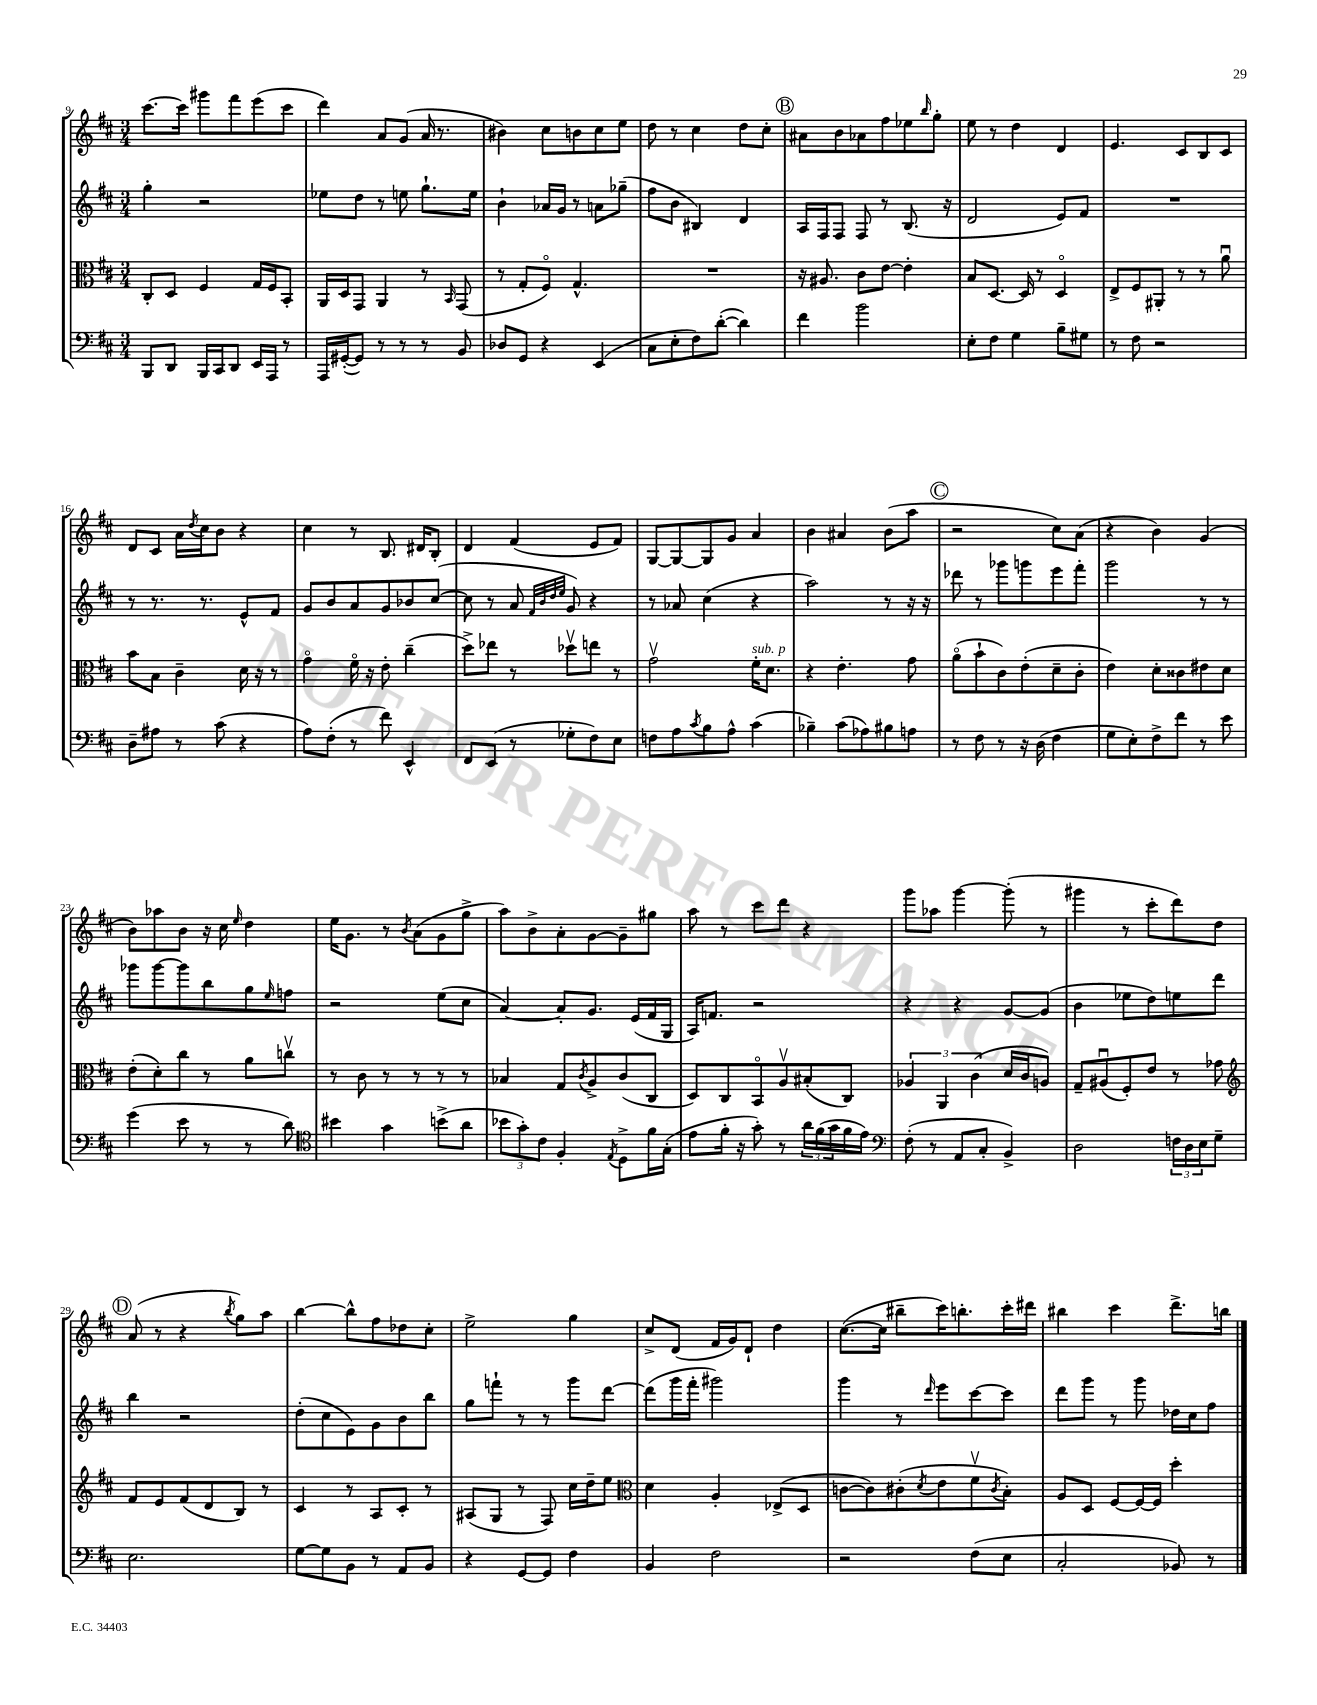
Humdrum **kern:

**kern	**kern	**kern	**kern
*staff4	*staff3	*staff2	*staff1
*clefF4	*clefC3	*clefG2	*clefG2
*k[f#c#]	*k[f#c#]	*k[f#c#]	*k[f#c#]
*M3/4	*M3/4	*M3/4	*M3/4
8BBB	8C#'	4gg'	[8.ccc#
8DD	8D	.	.
.	.	.	16ccc#]
16BBB	4F#	2r	8ggg#
16CC#	.	.	.
8DD	.	.	8fff#
16EE	16G	.	(8eee
16AAA	16F#	.	.
8r	8BB'	.	8ccc#
=	=	=	=
16AAA	16AA	8ee-	4ddd)
([16GG#'	16D	.	.
8GG#])	8GG	8dd	.
8r	4AA	8r	8a
8r	.	8ee	(8g
8r	8r	8.gg`	16a
.	.	.	8.r
.	16qqBB	.	.
8BB	(8GG	.	.
.	.	16ee	.
=	=	=	=
8D-	8r	4b`	4b#)
8GG	8G'	.	.
4r	8F#o)	16a-	8cc#
.	.	16g	.
.	4.G^^	8r	8b
(4EE	.	8a	8cc#
.	.	(8gg-~	8ee
=	=	=	=
8C#	2.r	8ff#	8dd
8E'	.	8b	8r
8F#)	.	4B#)	4cc#
([8d'	.	.	.
4d])	.	4d	8dd
.	.	.	8cc#'
=	=	=	=
4f#	16r	16A	8a#
.	8.A#	16F#	.
.	.	8F#	8b
2b	8c#	8F#	8a-
.	[8e	8r	8ff#
.	4e']	(8.B	8ee-
.	.	.	16qqbb
.	.	.	8gg'
.	.	16r	.
=	=	=	=
8E'	8B	2d	8ee
8F#	[8.D	.	8r
4G	.	.	4dd
.	16D]	.	.
.	8r	.	.
8B~	4Do	8e)	4d
8G#	.	8f#	.
=	=	=	=
8r	8E^	2.r	4.e
8F#	8F#	.	.
2r	8AA#'	.	.
.	8r	.	8c#
.	8r	.	8B
.	8au	.	8c#
=	=	=	=
8D~	8b	8r	8d
8A#	8B	8.r	8c#
8r	4c#~	.	16a
.	.	.	8qdd
.	.	8.r	16cc#
(8c#	.	.	8b
4r	16d	8e^^	4r
.	16r	.	.
.	8r	8f#	.
=	=	=	=
8A)	4go	8g	4cc#
(8F#'	.	8b	.
8r	16f#o	8a	8r
.	16r	.	.
8f#)	8e'	8g	8.B
4EE^^	(4cc#~	8b-	.
.	.	.	16d#
.	.	([8cc#	8B'
=	=	=	=
8FF#	8dd^)	8cc#]	4d
(8EE	8ee-	8r	.
8r	8r	8a	(4f#
.	.	32qqf#	.
.	.	32qqb	.
.	.	32qqdd	.
.	.	32qqee	.
8G-'	8dd-v	8g)	.
8F#)	8ee	4r	8e
8E	8r	.	8f#)
=	=	=	=
8F	2gv	8r	[8G
8A	.	8a-	8G_
8qc#	.	.	.
8B	.	(4cc#	8G]
8A^^	.	.	8g
(4c#	16f#'	4r	4a
.	8.d	.	.
=	=	=	=
4B-~)	4r	2aa)	4b
(8c#	4.e'	.	4a#
8A-)	.	.	.
8B#	.	8r	(8b
8A	8g	16r	8aa
.	.	16r	.
=	=	=	=
8r	(8ao	8ddd-	2r
8F#	8b`	8r	.
8r	8c#)	8ggg-	.
16r	(8e'	8ggg	.
(16D	.	.	.
4F#	8d~	8eee	8cc#)
.	8c#'	8fff#'	(8a
=	=	=	=
8G	4e)	2ggg	4r
8E')	.	.	.
8F#^	8d'	.	4b)
8f#	8c##	.	.
8r	8e#	8r	(4g
8e	8d	8r	.
=	=	=	=
(4g	(8e'	8ggg-	8b)
.	8d')	[8ggg-	8aa-
8e	8cc#	8ggg-]	8b
8r	8r	8bb	16r
.	.	.	16cc#
.	.	.	16qqee
8r	8a	8gg	4dd
.	.	16qqee	.
8d)	8ccv	8ff	.
=	=	=	=
*clefC4	*	*	*
4b#	8r	2r	16ee
.	.	.	8.g
.	8c#	.	.
4g	8r	.	8r
.	.	.	8qb
.	8r	.	(8a
(8b^	8r	(8ee	8g
8a	8r	8cc#	8gg^
=	=	=	=
12b-	4B-	[4a)	8aa)
12g')	.	.	.
.	.	.	8b^
12c#	.	.	.
4F#'	8G	8a']	8a'
.	8qc#	.	.
.	8A^	8.g	[8g
8qE	.	.	.
8D^	(8c#	.	8g~]
.	.	(16e	.
16f#	8C#	16f#	8gg#
(16G'	.	16G	.
=	=	=	=
8e	8D)	16A)	8aa
.	.	8.f	.
16f#'	8C#	.	8r
16r	.	.	.
8g')	8BBo	2r	8ccc#
8r	8Av	.	8ddd
24a	(8B#'	.	4r
(24f#	.	.	.
24g	.	.	.
16f#	8C#)	.	.
16e)	.	.	.
=	=	=	=
*clefF4	*	*	*
(8F#'	6A-	4r	8ggg
8r	.	.	8aa-
.	6AA	.	.
8AA	.	4r	[4ggg
.	(6c#	.	.
8C#'	.	.	.
4BB^)	16d	[8g	(8ggg']
.	16c#	.	.
.	8A)	(8g]	8r
=	=	=	=
2D	8G~	4b	4ggg#
.	(8A#u	.	.
.	8F#')	8ee-	8r
.	8e	8dd)	8ccc#'
24F	8r	8ee	8ddd)
24D	.	.	.
24E	.	.	.
8G~	8g-	8ddd	8dd
=	=	=	=
*	*clefG2	*	*
2.E	8f#	4bb	(8a
.	8e	.	8r
.	(8f#	2r	4r
.	8d	.	.
.	.	.	8qbb
.	8B)	.	8gg)
.	8r	.	8aa
=	=	=	=
[8G	4c#	(8dd'	[4bb
8G]	.	8cc#	.
8BB	8r	8e)	8bb^^]
8r	8A	8g	8ff#
8AA	8c#'	8b	8dd-
8BB	8r	8bb	8cc#'
=	=	=	=
4r	(8A#	8gg	2ee^
.	8G	8fff`	.
[8GG	8r	8r	.
8GG]	8F#)	8r	.
4F#	16cc#	8ggg	4gg
.	16dd~	.	.
.	8ee	[8ddd	.
=	=	=	=
*	*clefC3	*	*
4BB	4d	(8ddd]	8cc#^
.	.	16ggg	(8d
.	.	16fff#'	.
2F#	4A'	2ggg#)	16f#
.	.	.	16g)
.	.	.	8d`
.	(8E-^	.	4dd
.	8D	.	.
=	=	=	=
2r	[8c	4ggg	([8.cc#
.	8c])	.	.
.	.	.	16cc#]
.	(8c#'	8r	8bb#~
.	8qd	16qqddd	.
.	8e	8eee	16ccc#)
.	.	.	8.bb'
(8F#	8f#v	[8ccc#	.
.	8qc#	.	.
8E	8B')	8ccc#]	16ccc#'
.	.	.	16ddd#
=	=	=	=
2C#'	8A	8ddd	4bb#
.	8D	8ggg	.
.	[8F#	8r	4ccc#
.	16F#_	8ggg	.
.	16F#]	.	.
8BB-)	4dd'	16dd-	8.ddd^
.	.	16cc#	.
8r	.	8ff#	.
.	.	.	16bb
==	==	==	==
*-	*-	*-	*-
